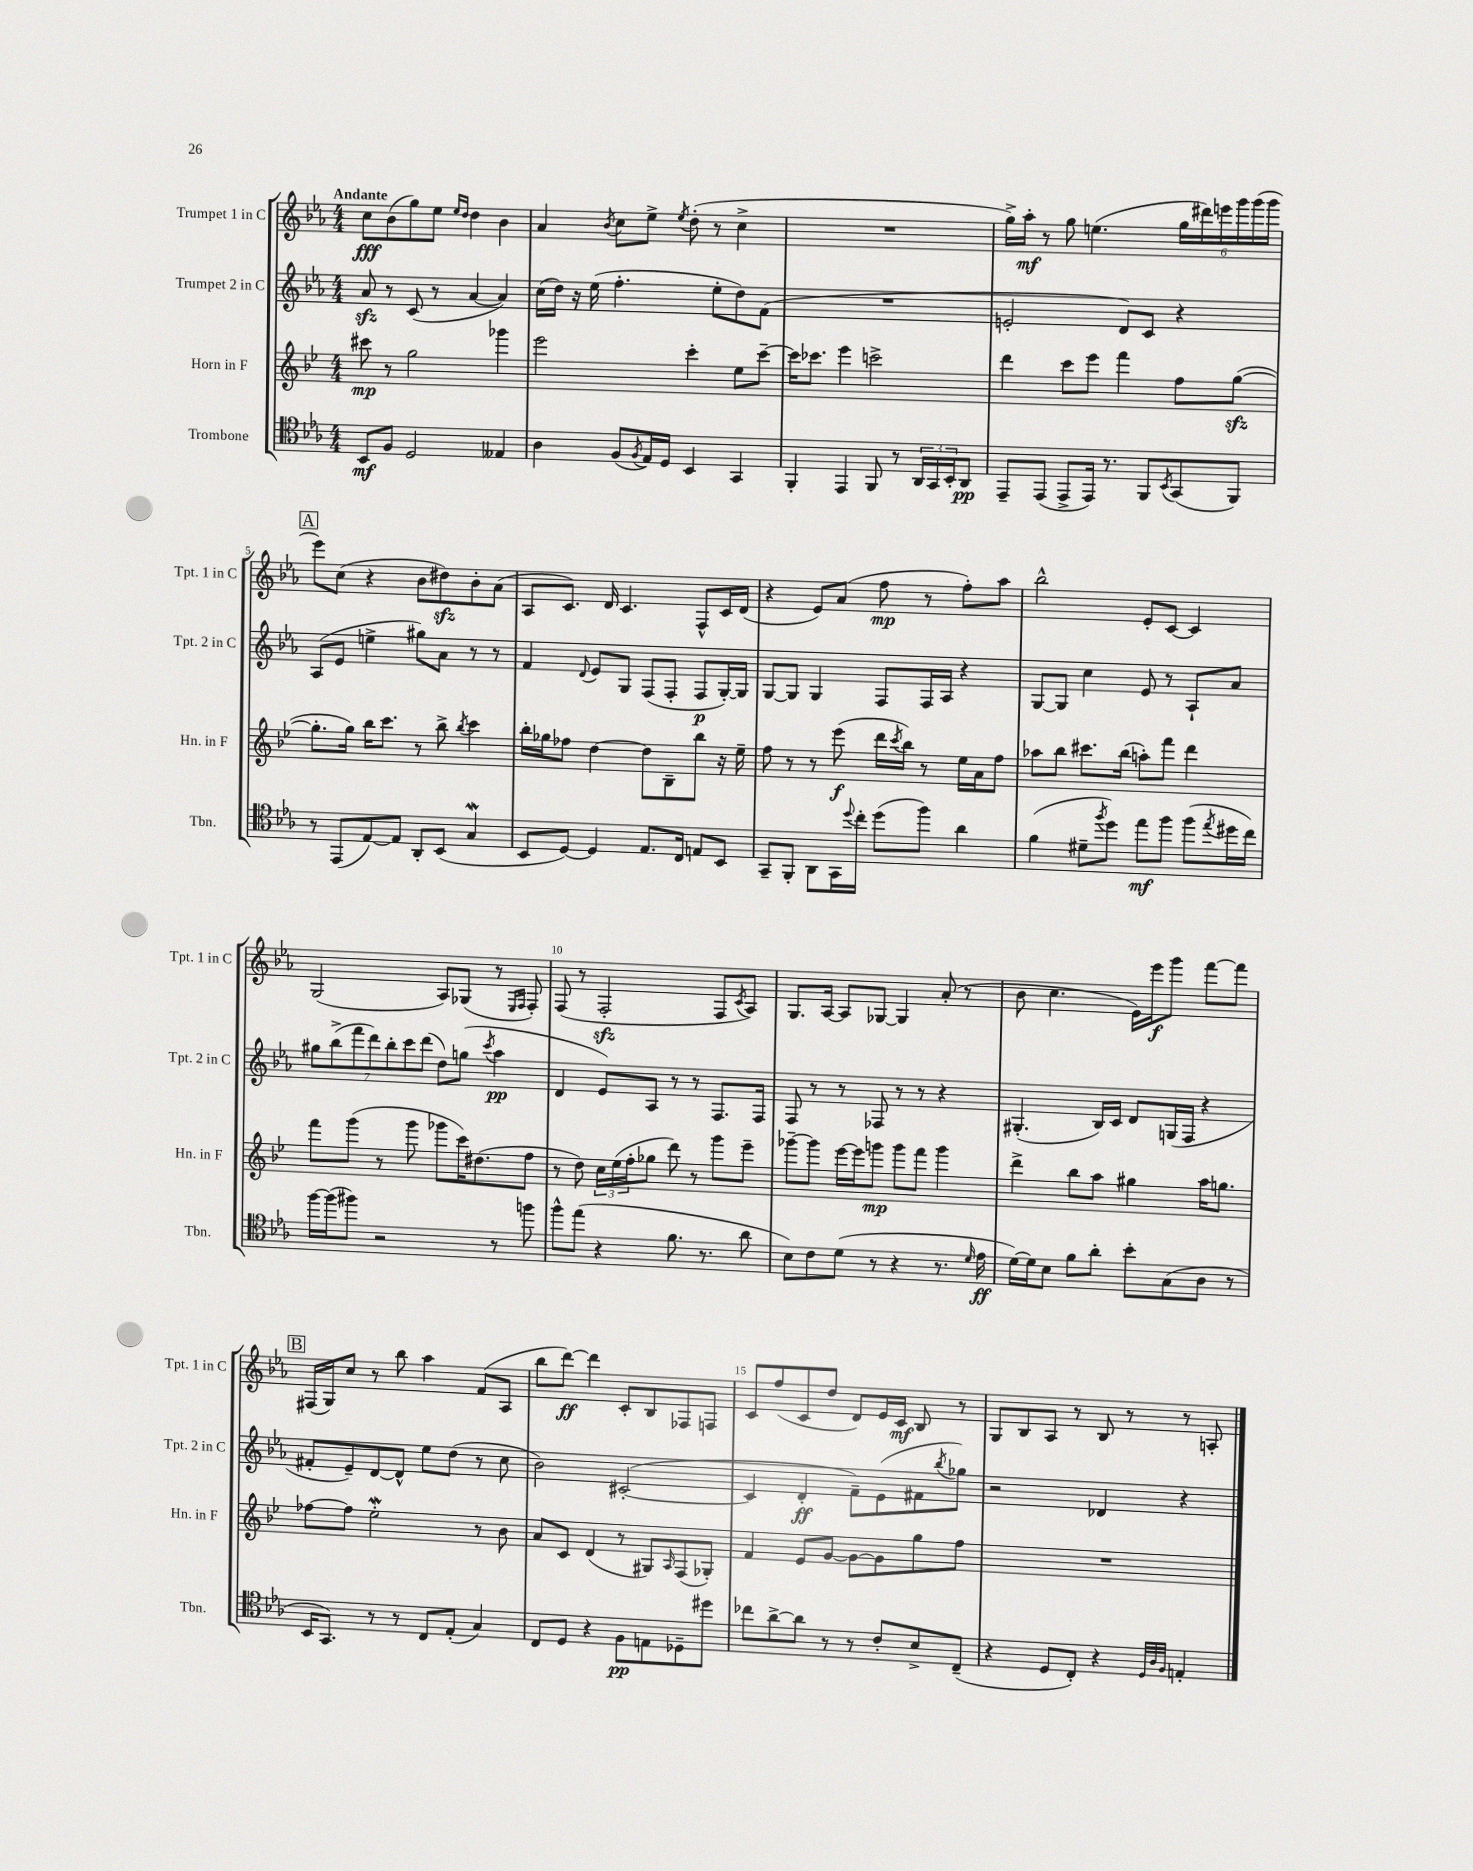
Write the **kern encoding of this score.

**kern	**kern	**kern	**kern
*staff4	*staff3	*staff2	*staff1
*clefC4	*clefG2	*clefG2	*clefG2
*k[b-e-a-]	*k[b-e-]	*k[b-e-a-]	*k[b-e-a-]
*M4/4	*M4/4	*M4/4	*M4/4
8BB-	8ccc#	8a-	8cc
8F	8r	8r	(8b-
2D	2gg	(8c	8gg)
.	.	8r	8ee-
.	.	.	16qqee-
.	.	.	16qqdd
.	.	[4a-	4dd
4E--	4ggg-	4a-])	4b-
=	=	=	=
4A-	2eee-	(16cc	4a-
.	.	16dd)	.
.	.	16r	.
.	.	(16ee-	.
.	.	.	8qb-
(8F	.	4.ff'	8cc
8qF	.	.	.
16E-)	.	.	8ee-^
16D	.	.	.
.	.	.	8qee-
4BB-	4ccc'	.	(8dd'
.	.	8ee-'	8r
4GG	8ee-	8dd)	4cc^
.	[8ccc~	(8f	.
=	=	=	=
4FF'	16ccc]	1r	1r
.	8.ccc-	.	.
4EE-	4eee-	.	.
8FF	2ccc^	.	.
8r	.	.	.
24AA-	.	.	.
24GG	.	.	.
24BB-'	.	.	.
8AA-	.	.	.
=	=	=	=
8EE-~	4ddd	2e'	16gg^)
.	.	.	16aa-'
(8EE-	.	.	8r
8EE-^	8ccc	.	8gg
16EE-)	8eee-	.	(4.ee
8.r	.	.	.
.	4fff	8d)	.
8FF	.	8c	.
8qBB-	.	.	.
(8GG	8ff	4r	24gg
.	.	.	24ddd#)
.	.	.	24eee
8FF)	([8gg	.	24ggg
.	.	.	(24ggg
.	.	.	24ggg
=	=	=	=
8r	8.gg']	(8A-	8eee-)
(8EE-	.	8e-	(8cc
.	16gg)	.	.
[8E-)	16bb-	4ee^	4r
.	8.ccc	.	.
8E-]	.	.	.
8AA-'	8r	8gg#)	8b-
(8BB-	8bb-^	8a-	8dd#)
.	8qbb-	.	.
4G	4ccc	8r	8b-'
.	.	8r	(8a-
=	=	=	=
8BB-	16bb-'	4f	8A-
.	16gg-	.	.
[8D)	8ff-	.	8.c)
.	.	8qqd	.
4D]	[4dd	8e-	.
.	.	.	16d
.	.	8G	4.c
8.E-	8dd]	(8F	.
.	8B-~	8F'	.
16C	.	.	.
8E	8bb-	8F	8F^^
8BB-	16r	[16G')	16c
.	16ee-~	16G]	(16d
=	=	=	=
8GG~	8ff	[8G	4r
8FF'	8r	8G]	.
8AA-	8r	4G	8e-)
16GG	(8eee-	.	(8a-
8qqdd	.	.	.
16cc'	.	.	.
(8dd	16ddd	8F	8ff
.	8qccc	.	.
.	16bb-)	.	.
8ff)	8r	16F	8r
.	.	16A-	.
4a-	16ee-	4r	8ff')
.	16a	.	.
.	8ff	.	8aa-
=	=	=	=
(4f	8aa-	[8G	2bb-^^
.	8bb-	8G]	.
8d#~	8.ccc#	4cc	.
8qff	.	.	.
8dd)	.	.	.
.	(16bb-	.	.
8ee-	8aa')	8e-	8e-'
8ff	8fff	8r	[8c
(8ff	4ddd	8A-`	4c]
8qee-	.	.	.
16dd#	.	8a-	.
16cc)	.	.	.
=	=	=	=
[16ff	8fff	14gg#	(2G
(16ff]	.	.	.
.	.	(14bb-^	.
8ff#)	(8ggg	.	.
.	.	14fff	.
.	.	14ddd)	.
2r	8r	.	.
.	.	14bb-'	.
.	.	14ccc	.
.	8ggg	.	.
.	.	(14ddd	.
.	8ggg-	8dd)	8A-)
.	16ccc)	(8gg	(8G-
.	(8.dd#	.	.
.	.	8qccc	.
8r	.	4aa-	8r
.	.	.	16qqE-
.	.	.	16qqF
8ff	8ff	.	8F')
=	=	=	=
8ff^^	8r	4d	(8F
(8ee-	8dd)	.	8r
4r	24cc	8e-)	2F'
.	(24ee-	.	.
.	24ff'	.	.
.	8gg-	8A-	.
8.f	8ddd)	8r	.
.	8r	8r	.
8.r	.	.	.
.	8ggg	8.F	8F
.	.	.	8qc
8a-	8eee-~	.	8A-)
.	.	16F	.
=	=	=	=
8B-)	[8ggg-~	8F	8.G
8c	8ggg-]	8r	.
.	.	.	[16A-
(8d	[16eee-	8r	8A-]
.	16eee-]	.	.
8r	8ggg	8F-	[8G-
4r	8ggg	8r	4G-]
.	8fff	8r	.
8.r	4ggg	4r	(8a-'
.	.	.	8r
16qqd	.	.	.
16e-	.	.	.
=	=	=	=
[16d)	4ddd^	(4.G#'	8b-
16d]	.	.	.
8B-	.	.	4.cc
8f	8bb-	.	.
8a-'	8aa	16B-)	.
.	.	16c	.
8b-'	4gg#	8d	16e-)
.	.	.	16eee-
(8G	.	(16G	8ggg
.	.	16F	.
8A-	16aa	4r	[8fff
.	8.gg	.	.
8r	.	.	8fff]
=	=	=	=
16BB-	[8ff-	8f#'	(16F#
8.GG)	.	.	16G)
.	8ff-]	8e-~)	8cc
8r	2ee-'	[8d	8r
8r	.	8d^^]	8bb-
8C	.	8ee-	4aa-
(8E-'	.	(8dd	.
4G)	8r	8r	(8f
.	8b-	8cc	8A-
=	=	=	=
8C	8a	2b-)	8bb-
8D	8c	.	[8ddd)
4r	(4d	.	4ddd]
8F	8r	([2c#'	8c'
8E	8G#)	.	8B-
.	16qqA	.	.
8D-~	(8F	.	8F-
8dd#	8G-')	.	8F
=	=	=	=
8cc-	4f	4c#]	8c
[8a-^	.	.	(8ff
8a-]	8e-	4d'	8c
8r	[8g	.	8dd
8r	8g_	8f~)	8d)
8c'	8g]	(8e-	16e-
.	.	.	16c
8B-^	8gg	8f#	8B-
.	.	8qbb-	.
(8C~	8ff	8gg-)	8r
=	=	=	=
4r	1r	2r	8G
.	.	.	8B-
8D	.	.	8A-
8C')	.	.	8r
4r	.	4d-	8B-
.	.	.	8r
32qqD	.	.	.
32qqA-	.	.	.
32qqF	.	.	.
4E'	.	4r	8r
.	.	.	8A'
==	==	==	==
*-	*-	*-	*-
